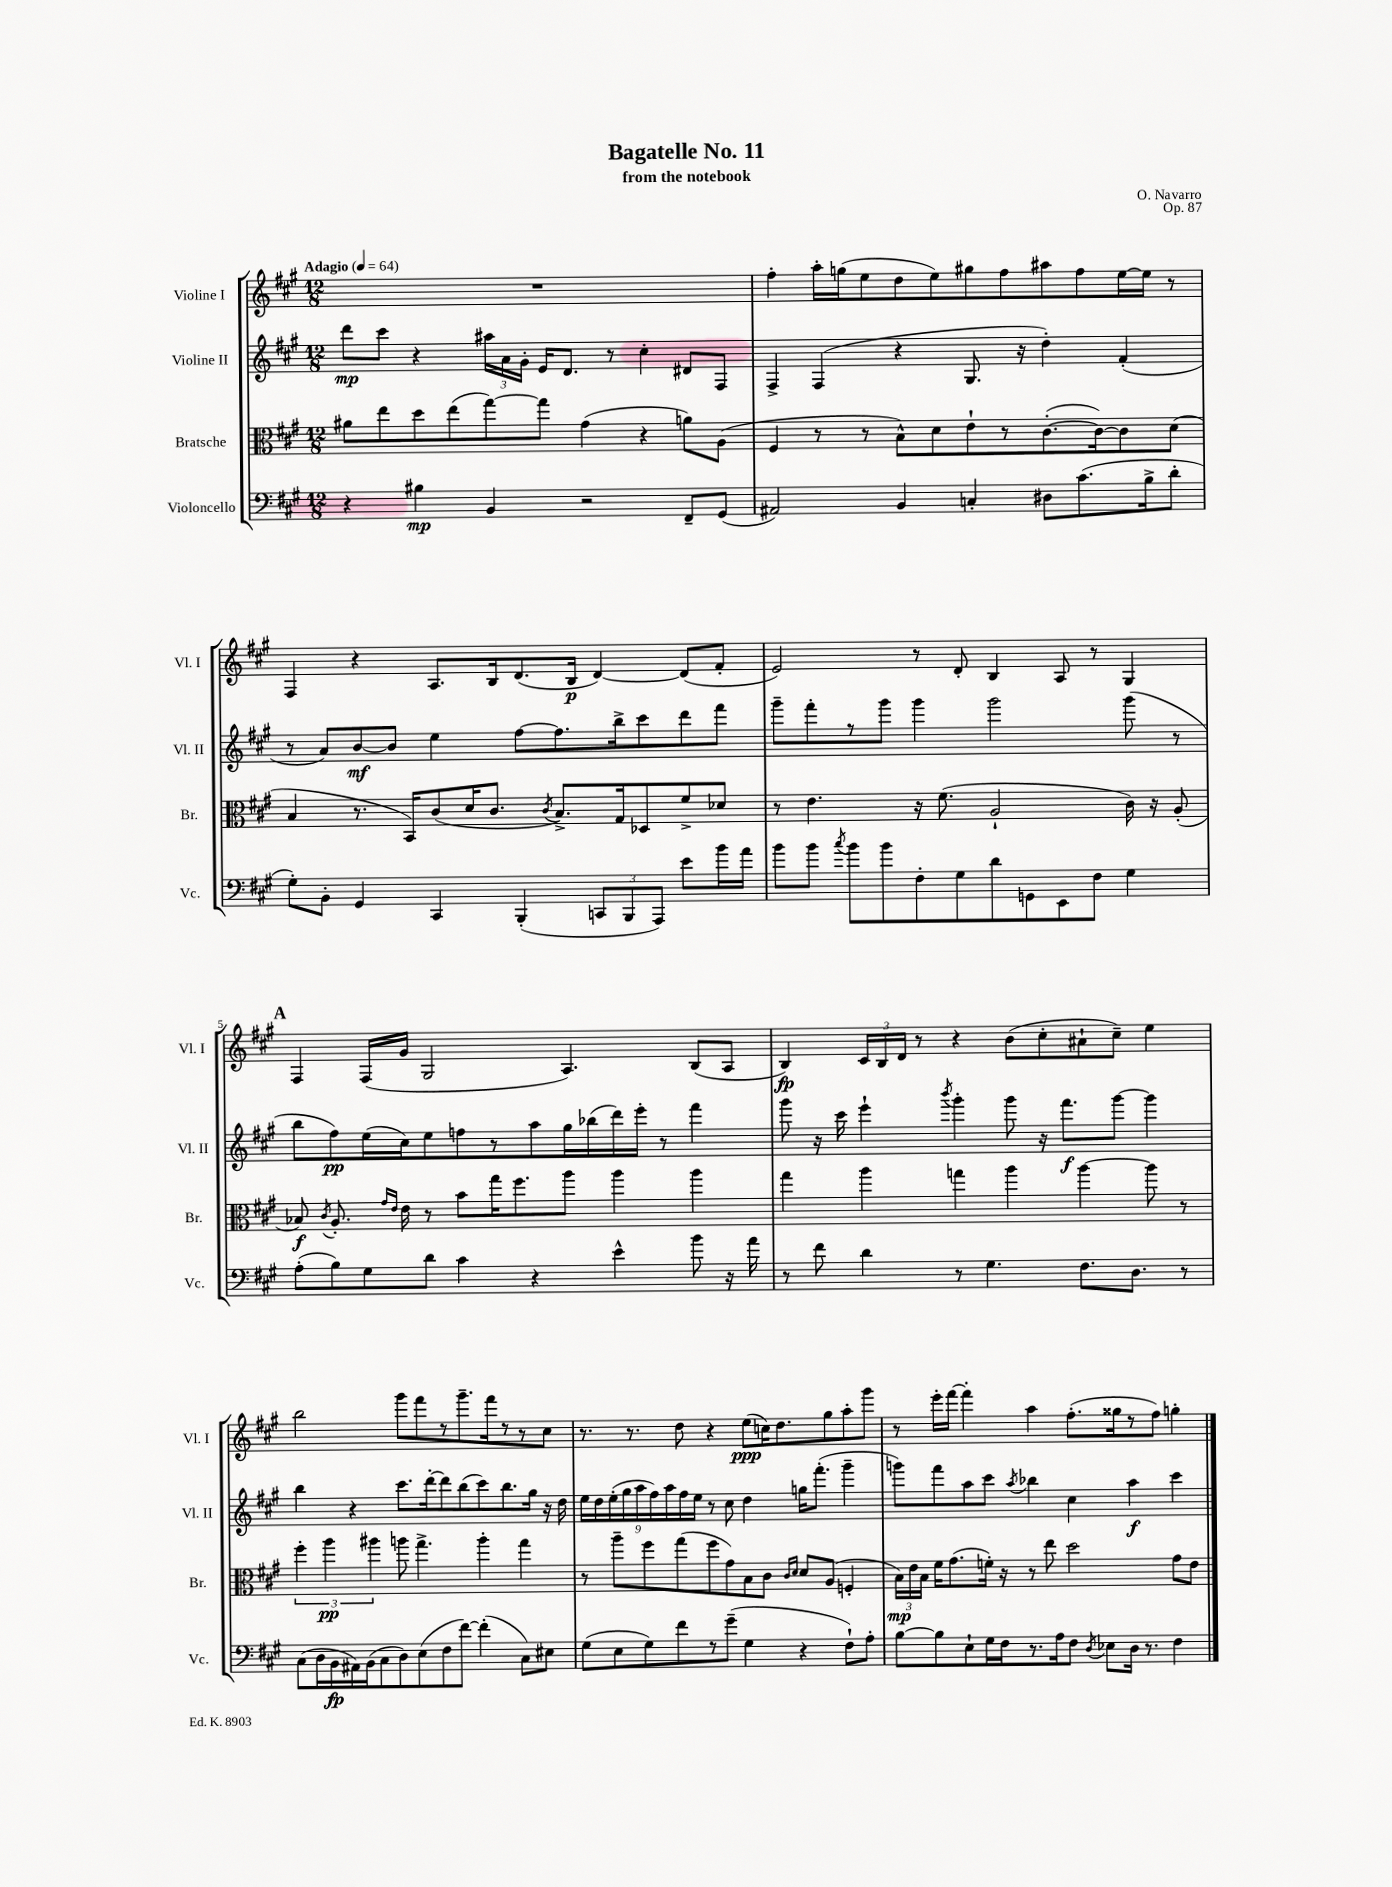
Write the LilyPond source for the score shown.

\header { title = "Bagatelle No. 11" composer = "O. Navarro" subtitle = "from the notebook" opus = "Op. 87" }
<<
\new StaffGroup <<
\new Staff = "s0" \with { instrumentName = "Violine I" shortInstrumentName = "Vl. I" } {
    \clef treble \key a \major \numericTimeSignature \time 12/8 \tempo "Adagio" 4 = 64
    \autoBeamOff R1. |
    fis''4-. a''16[-. g''16( e''8 d''8 e''8) gis''8 fis''8 ais''8 fis''8 e''16~ e''16] r8 |
    fis4 r4 a8.[ b16 d'8.( b16]\p d'4~) d'8[( fis'8]-. |
    e'2) r8 d'8-. b4 a8 r8 gis4 |
    \mark \markup { \bold "A" } fis4 fis16[( gis'16] gis2 a4.) b8[( a8] |
    b4\fp) \tuplet 3/2 { cis'16[ b16 d'16] } r8 r4 b'8[( cis''8-. ais'8-! cis''8]--) e''4 |
    b''2 gis'''8[ fis'''8 r8 gis'''8.-- fis'''16 r8 r8 cis''8] |
    r8. r8. d''8 r4 e''8[\ppp( c''16) d''8. gis''8 a''8-. gis'''8] |
    r8 e'''16[-. fis'''16]~ fis'''4-. a''4 fis''8.[-.( gisis''16 r8 fis''8]) g''4-. \bar "|." |
}
\new Staff = "s1" \with { instrumentName = "Violine II" shortInstrumentName = "Vl. II" } {
    \clef treble \key a \major \numericTimeSignature \time 12/8
    \autoBeamOff d'''8[\mp cis'''8] r4 \tuplet 3/2 { ais''16[ a'16 gis'16]-. } e'16[ d'8.] r8 cis''4-. dis'8[ fis8] |
    fis4-> fis4( r4 gis8. r16 d''4-.) fis'4-.( |
    r8 a'8[) b'8~\mf b'8] e''4 fis''8[~ fis''8. b''16-> cis'''8 d'''8 fis'''8] |
    gis'''8[-- fis'''8-. r8 gis'''8] gis'''4 gis'''2 gis'''8( r8 |
    \mark \markup { \bold "A" } b''8[ fis''8\pp) e''16( cis''16) e''8 f''8 r8 a''8 gis''16 bes''16( d'''16) e'''16]-. r8 fis'''4 |
    gis'''8 r16 cis'''16 e'''4-! \acciaccatura { b'''8 } gis'''4-. gis'''8 r16 fis'''8.[\f gis'''8]~ gis'''4 |
    b''4 r4 cis'''8.[ d'''16~-. d'''8 b''8( cis'''8) b''8. gis''16] r16 d''16 |
    \tuplet 9/8 { e''16[ d''16 e''16-.( gis''16 a''16 fis''16) a''16 fis''16 e''16] } r8 cis''8 d''4 g''16[ fis'''8.]-.( gis'''4-- |
    g'''8[) fis'''8 a''8 cis'''8] \acciaccatura { a''8 } bes''4 cis''4 a''4\f cis'''4 \bar "|." |
}
\new Staff = "s2" \with { instrumentName = "Bratsche" shortInstrumentName = "Br." } {
    \clef alto \key a \major \numericTimeSignature \time 12/8
    \autoBeamOff ais'8[ e''8 d''8 e''8( gis''8~) gis''8] gis'4( r4 a'8[) a8]( |
    fis4 r8 r8 b8[-^) d'8 e'8-! r8 cis'8.~-.( cis'16~) cis'8 d'8]( |
    b4 r8. b,16[) cis'8( d'16 cis'8.] \acciaccatura { cis'8 } b8.[->) gis16 des8 fis'8-> des'8] |
    r8 e'4. r16 fis'8.( a2-! cis'16) r16 a8-.( |
    \mark \markup { \bold "A" } bes8\f) \acciaccatura { cis'8 } a8.-. \grace { gis'16[ e'16] } e'16 r8 b'8[ gis''16 fis''8. a''8] a''4 a''4 |
    gis''4 a''4 g''4 a''4 a''4~ a''8 r8 |
    \tuplet 3/2 { fis''4-. a''4\pp ais''4 } a''8 gis''4.-> a''4-. gis''4 |
    r8 a''8[-- fis''8 gis''8( fis''8 gis'8) b8 cis'8] \grace { cis'16[ d'16] } d'8[ a8]( f4-. |
    \tuplet 3/2 { b16[\mp) e'16 b16] } fis'16[ gis'8.( f'16]-.) r16 r8 e''8 d''2 gis'8[ e'8] \bar "|." |
}
\new Staff = "s3" \with { instrumentName = "Violoncello" shortInstrumentName = "Vc." } {
    \clef bass \key a \major \numericTimeSignature \time 12/8
    \autoBeamOff r4 bis4\mp b,4 r2 fis,8[-- gis,8]( |
    ais,2) b,4 c4-. dis8[ cis'8.( b16-> d'8]-. |
    gis8[-.) b,8]-. gis,4 cis,4 b,,4-.( \tuplet 3/2 { c,8[ b,,8 a,,8]) } e'8[ b'16 a'16] |
    b'8[ b'8] \acciaccatura { cis''8 } b'8[ b'8 fis8-. gis8 d'8 g,8 e,8 fis8] gis4 |
    \mark \markup { \bold "A" } a8[-.( b8) gis8 d'8] cis'4 r4 e'4-^ b'8 r16 a'16 |
    r8 fis'8 d'4 r8 gis4. fis8.[ d8.] r8 |
    cis8[( d16 b,16\fp ais,16) b,16( cis8 d8) e8( fis8 fis'8]~) fis'4-.( cis8[) eis8] |
    gis8[( e8 gis8) fis'8 r8 gis'8]--( gis4 r4 fis8[-!) a8]-. |
    b8[~ b8 e8-! gis16 fis16 r8. a16 fis8] \acciaccatura { d8 } ees8[ d16] r8. fis4 \bar "|." |
}
>>
>>
\layout { \context { \Score \override BarNumber.break-visibility = ##(#f #t #t) barNumberVisibility = #(every-nth-bar-number-visible 5) } }
